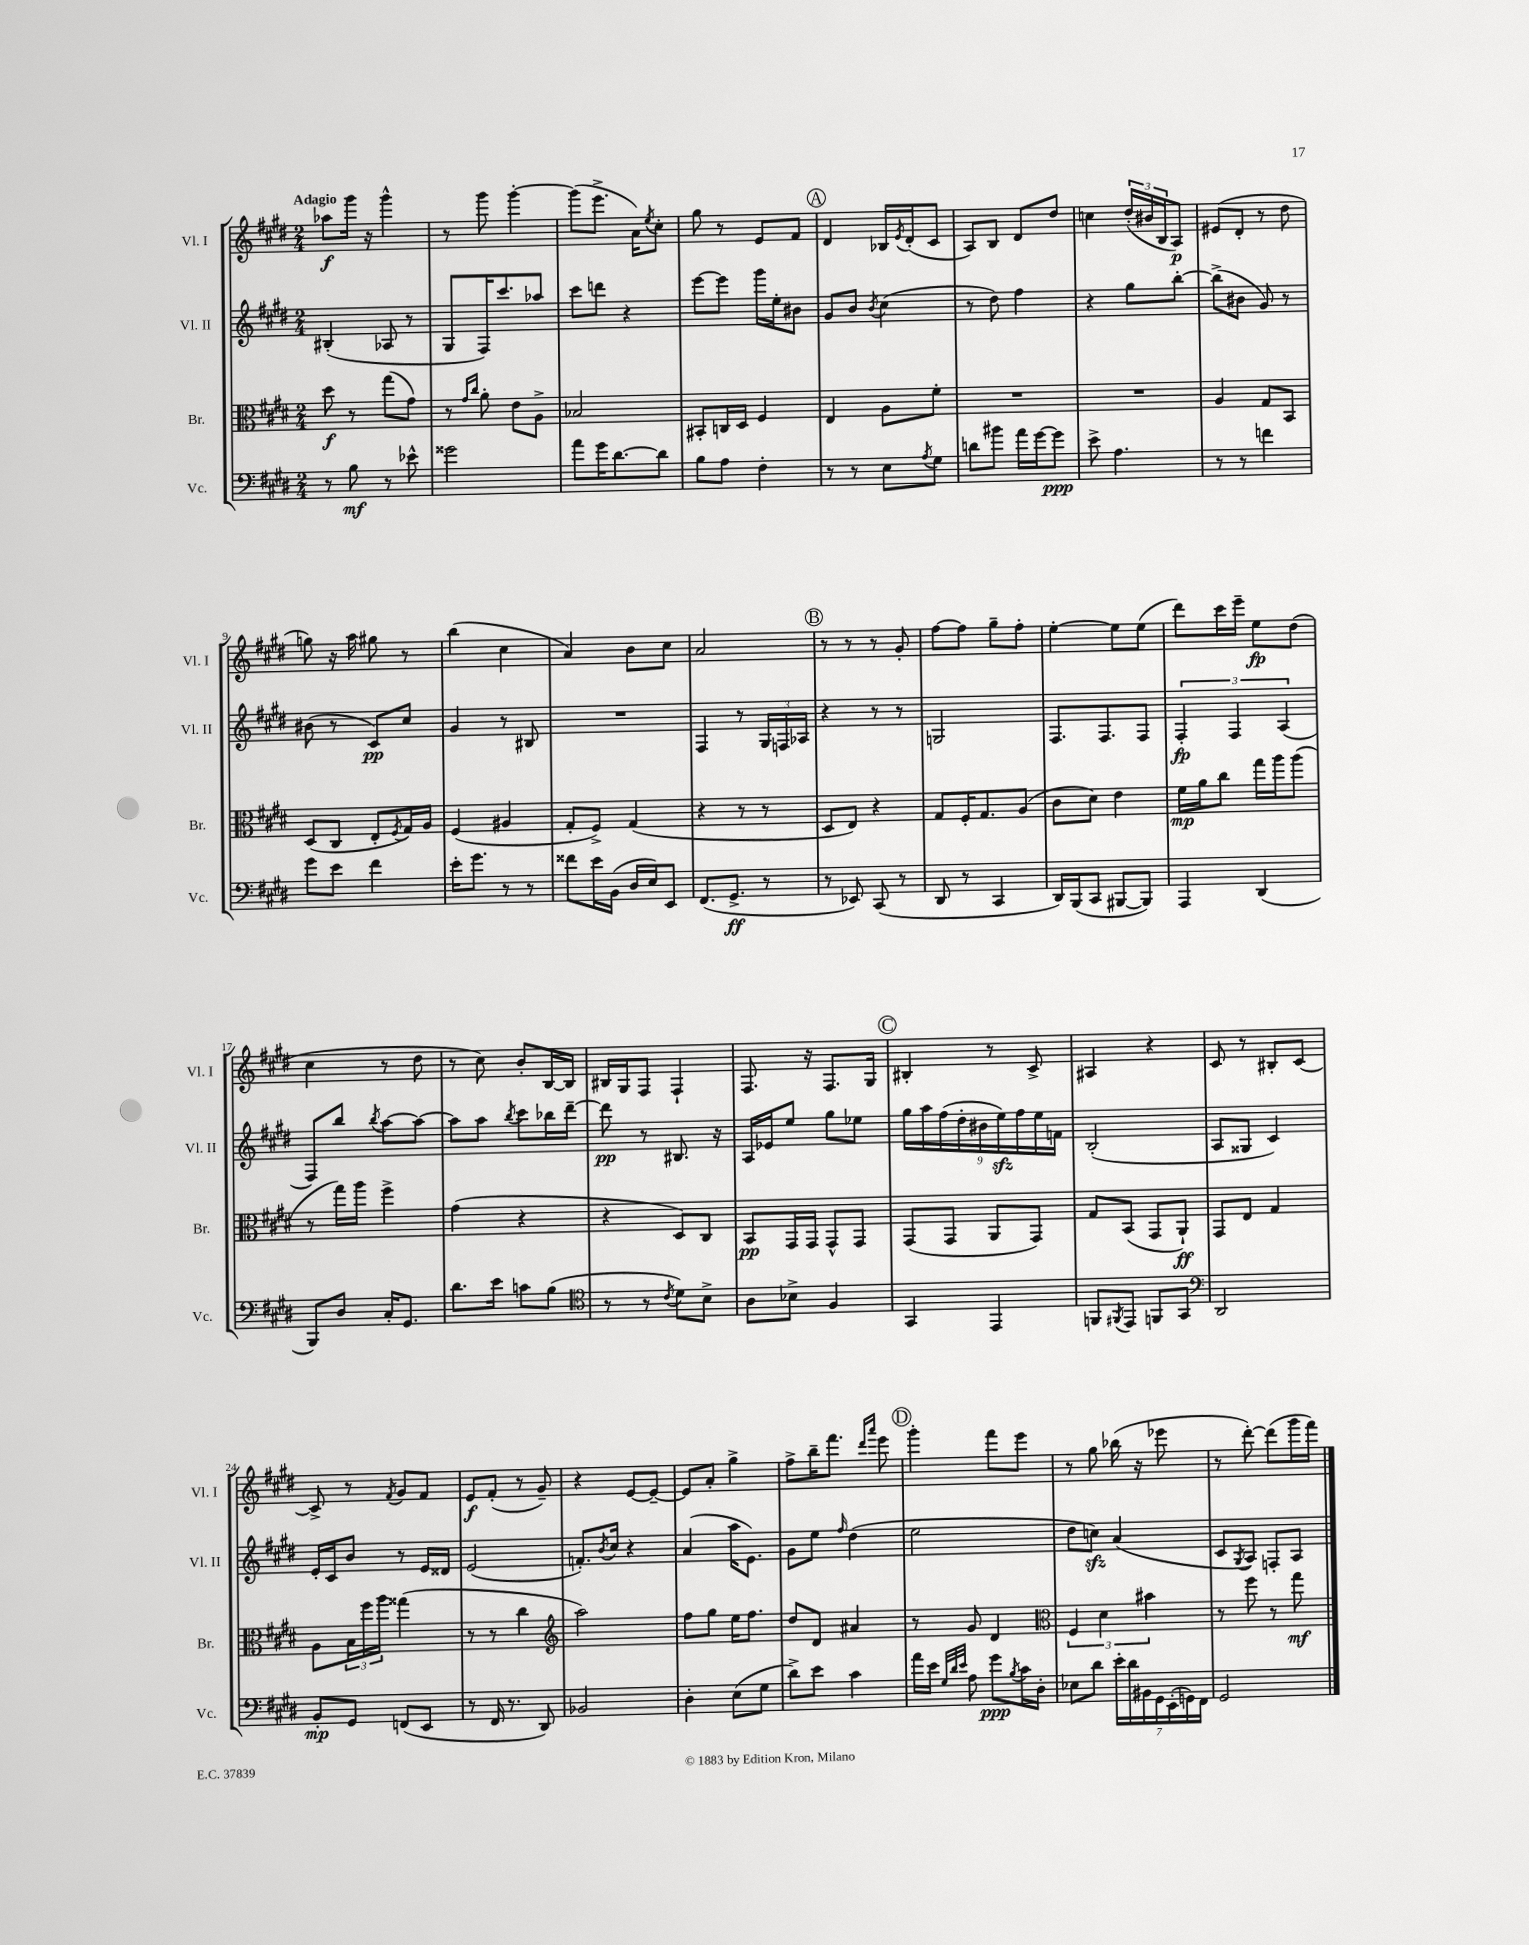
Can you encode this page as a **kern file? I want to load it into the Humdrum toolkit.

**kern	**kern	**kern	**kern
*staff4	*staff3	*staff2	*staff1
*clefF4	*clefC3	*clefG2	*clefG2
*k[f#c#g#d#]	*k[f#c#g#d#]	*k[f#c#g#d#]	*k[f#c#g#d#]
*M2/4	*M2/4	*M2/4	*M2/4
8r	8dd#	(4B#'	8aa-
8B	8r	.	16ggg#
.	.	.	16r
8r	(8gg#	8A-	4ggg#^^
8e-^^	8g#)	8r	.
=	=	=	=
2g##	8r	8G#	8r
.	16qqg#	.	.
.	16qqcc#	.	.
.	8a'	16F#)	8ggg#
.	.	8.ccc#	.
.	8e	.	[4ggg#'
.	8A^	8aa-	.
=	=	=	=
8a	2B-	8ccc#	(8ggg#]
16g#	.	8ddd	8.eee^
[8.d#	.	.	.
.	.	4r	.
.	.	.	16a)
.	.	.	8qee
8d#]	.	.	8cc#'
=	=	=	=
8B	8BB#'	[8eee	8gg#
8A	16C	8eee]	8r
.	16D#	.	.
4F#'	4F#	16ggg#	8e
.	.	16ee'	.
.	.	8b#	8f#
=	=	=	=
8r	4E	8g#	4d#
8r	.	8b	.
.	.	8qb	.
8E	8A	(4cc#	16B-
.	.	.	8qe
.	.	.	(16d#'
8qA	.	.	.
8G#	8f#'	.	8c#
=	=	=	=
8d	2r	8r	8A)
8b#	.	8dd#)	8B
16a	.	4ff#	8d#
[16g#	.	.	.
8g#]	.	.	8dd#
=	=	=	=
8e^	2r	4r	4cc
4.A	.	.	.
.	.	8gg#	(24dd#'
.	.	.	24b#
.	.	.	24B
.	.	[8bb'	8A)
=	=	=	=
8r	4A	(8bb^]	(8e#
8r	.	8b#	8d#'
4f	8G#	8g#)	8r
.	8BB	8r	8dd#
=	=	=	=
8g#	(8D#	(8b#	8gg)
8e	8C#	8r	16r
.	.	.	16aa
4f#	8E'	8c#)	8gg#
.	8qF#	.	.
.	16G#)	8cc#	8r
.	16A	.	.
=	=	=	=
16e'	(4F#	4g#	(4bb
8.g#	.	.	.
8r	4A#	8r	4cc#
8r	.	8B#	.
=	=	=	=
8f##	8G#'	2r	4a)
16e	8F#^)	.	.
(16BB	.	.	.
16D#	(4G#	.	8b
16E)	.	.	.
8EE	.	.	8cc#
=	=	=	=
(8.FF#	4r	4F#	2a
8.GG#^	.	.	.
.	8r	8r	.
8r	8r	24G#	.
.	.	24F	.
.	.	24A-	.
=	=	=	=
8r	8D#	4r	8r
8EE-)	8E)	.	8r
(8CC#	4r	8r	8r
8r	.	8r	8g#'
=	=	=	=
8DD#	8G#	2G	[8ff#
8r	16F#'	.	8ff#]
.	8.G#	.	.
4CC#	.	.	8gg#~
.	(8A	.	8ff#'
=	=	=	=
16DD#)	8c#	8.F#	[4ee'
(16BBB	.	.	.
8CC#	8d#)	.	.
.	.	8.F#	.
[8BBB#	4e	.	8ee]
8BBB#])	.	8F#	(8ee
=	=	=	=
4AAA	16f#	6F#'	8ddd#)
.	16a	.	.
.	8cc#	.	16ccc#
.	.	6F#	.
.	.	.	16eee~
(4DD#	16gg#	.	8ee
.	16aa	.	.
.	.	(6A	.
.	(8aa	.	(8dd#
=	=	=	=
8BBB)	8r	8F#)	4cc#
8D#	16gg#)	8bb	.
.	16aa	.	.
.	.	8qbb	.
16C#'	4ff#^	[8aa	8r
8.GG#	.	.	.
.	.	8aa_	8dd#
=	=	=	=
8.d#	(4g#	8aa]	8r
.	.	8aa	8cc#)
16e	.	.	.
.	.	8qbb	.
8c	4r	8ccc#	8b'
(8B	.	16bb-	[16B
.	.	[16ddd#~	16B]
=	=	=	=
*clefC4	*	*	*
8r	4r	8ddd#]	16B#
.	.	.	16G#
8r	.	8r	8F#
8qc#	.	.	.
8d#)	8D#)	8.B#	4F#`
8B^	8C#	.	.
.	.	16r	.
=	=	=	=
8A	8BB	16A	8.F#
.	.	16e-	.
8B-^	16GG#	8ee	.
.	16GG#	.	16r
4F#	8GG#^^	8gg#	8.F#
.	8GG#	8ee-	.
.	.	.	16G#
=	=	=	=
4GG#	(8GG#	18gg#	4B#'
.	.	18aa	.
.	.	(18ff#	.
.	8GG#	.	.
.	.	18dd#'	.
.	.	18b#	.
4EE	8AA	.	8r
.	.	18ee)	.
.	.	18ff#	.
.	8GG#)	.	8c#^
.	.	18ee	.
.	.	18f	.
=	=	=	=
8FF	8G#	(2B'	4A#
8qFF#	.	.	.
8EE	(8BB	.	.
8FF	8GG#	.	4r
8GG#	8AA`)	.	.
=	=	=	=
*clefF4	*	*	*
2DD#	8GG#	8A	8c#
.	8E	8G##	8r
.	4G#	4c#)	8B#'
.	.	.	[8c#
=	=	=	=
8BB'	8A	16e'	8c#^]
.	.	16c#	.
8GG#	24B	8b	8r
.	24ff#	.	.
.	24aa	.	.
.	.	.	8qf#
(8FF	(4gg##	8r	8g#
8EE	.	16e	8f#
.	.	16d##	.
=	=	=	=
8r	8r	(2e	8e
16FF#	8r	.	(8f#'
8.r	.	.	.
.	4cc#	.	8r
8DD#)	.	.	8g#~)
=	=	=	=
*	*clefG2	*	*
2BB-	2aa)	8.f')	4r
.	.	8qb	.
.	.	16cc#	.
.	.	4r	[8e
.	.	.	8e~_
=	=	=	=
4D#'	8ff#	(4a	8e]
.	8gg#	.	8a'
(8E	16ee	16aa	4gg#^
.	8.ff#	8.e)	.
8G#	.	.	.
=	=	=	=
8d#^)	8dd#	8g#	8ff#^
8e	8d#	8ee	16bb~
.	.	.	8.fff#
.	.	16qqff#	.
4c#	4a#	(4dd#	.
.	.	.	16qqddd#
.	.	.	16qqaaa
.	.	.	8eee
=	=	=	=
16a	8r	2ee	4ggg#'
16e	.	.	.
32qqG#	.	.	.
32qqd#	.	.	.
32qqe	.	.	.
8A	8g#	.	.
8g#	4d#	.	8fff#
8qB	.	.	.
16c#	.	.	8eee
16D#'	.	.	.
=	=	=	=
*	*clefC3	*	*
8E-	6F#	8dd#	8r
8d#	.	8cc)	8gg#
.	6d#	.	.
28e'	.	(4a	(16bb-
28d#	.	.	.
.	.	.	16r
28BB#	.	.	.
.	6b#	.	.
28GG#	.	.	.
.	.	.	8eee-
(28EE'	.	.	.
28GG)	.	.	.
28FF#	.	.	.
=	=	=	=
2GG#	8r	8c#	8r
.	.	8qG#	.
.	8ff#	8A)	[8ddd#')
.	8r	8F'	(8ddd#]
.	8gg#	8A	16ggg#
.	.	.	16fff#)
==	==	==	==
*-	*-	*-	*-
